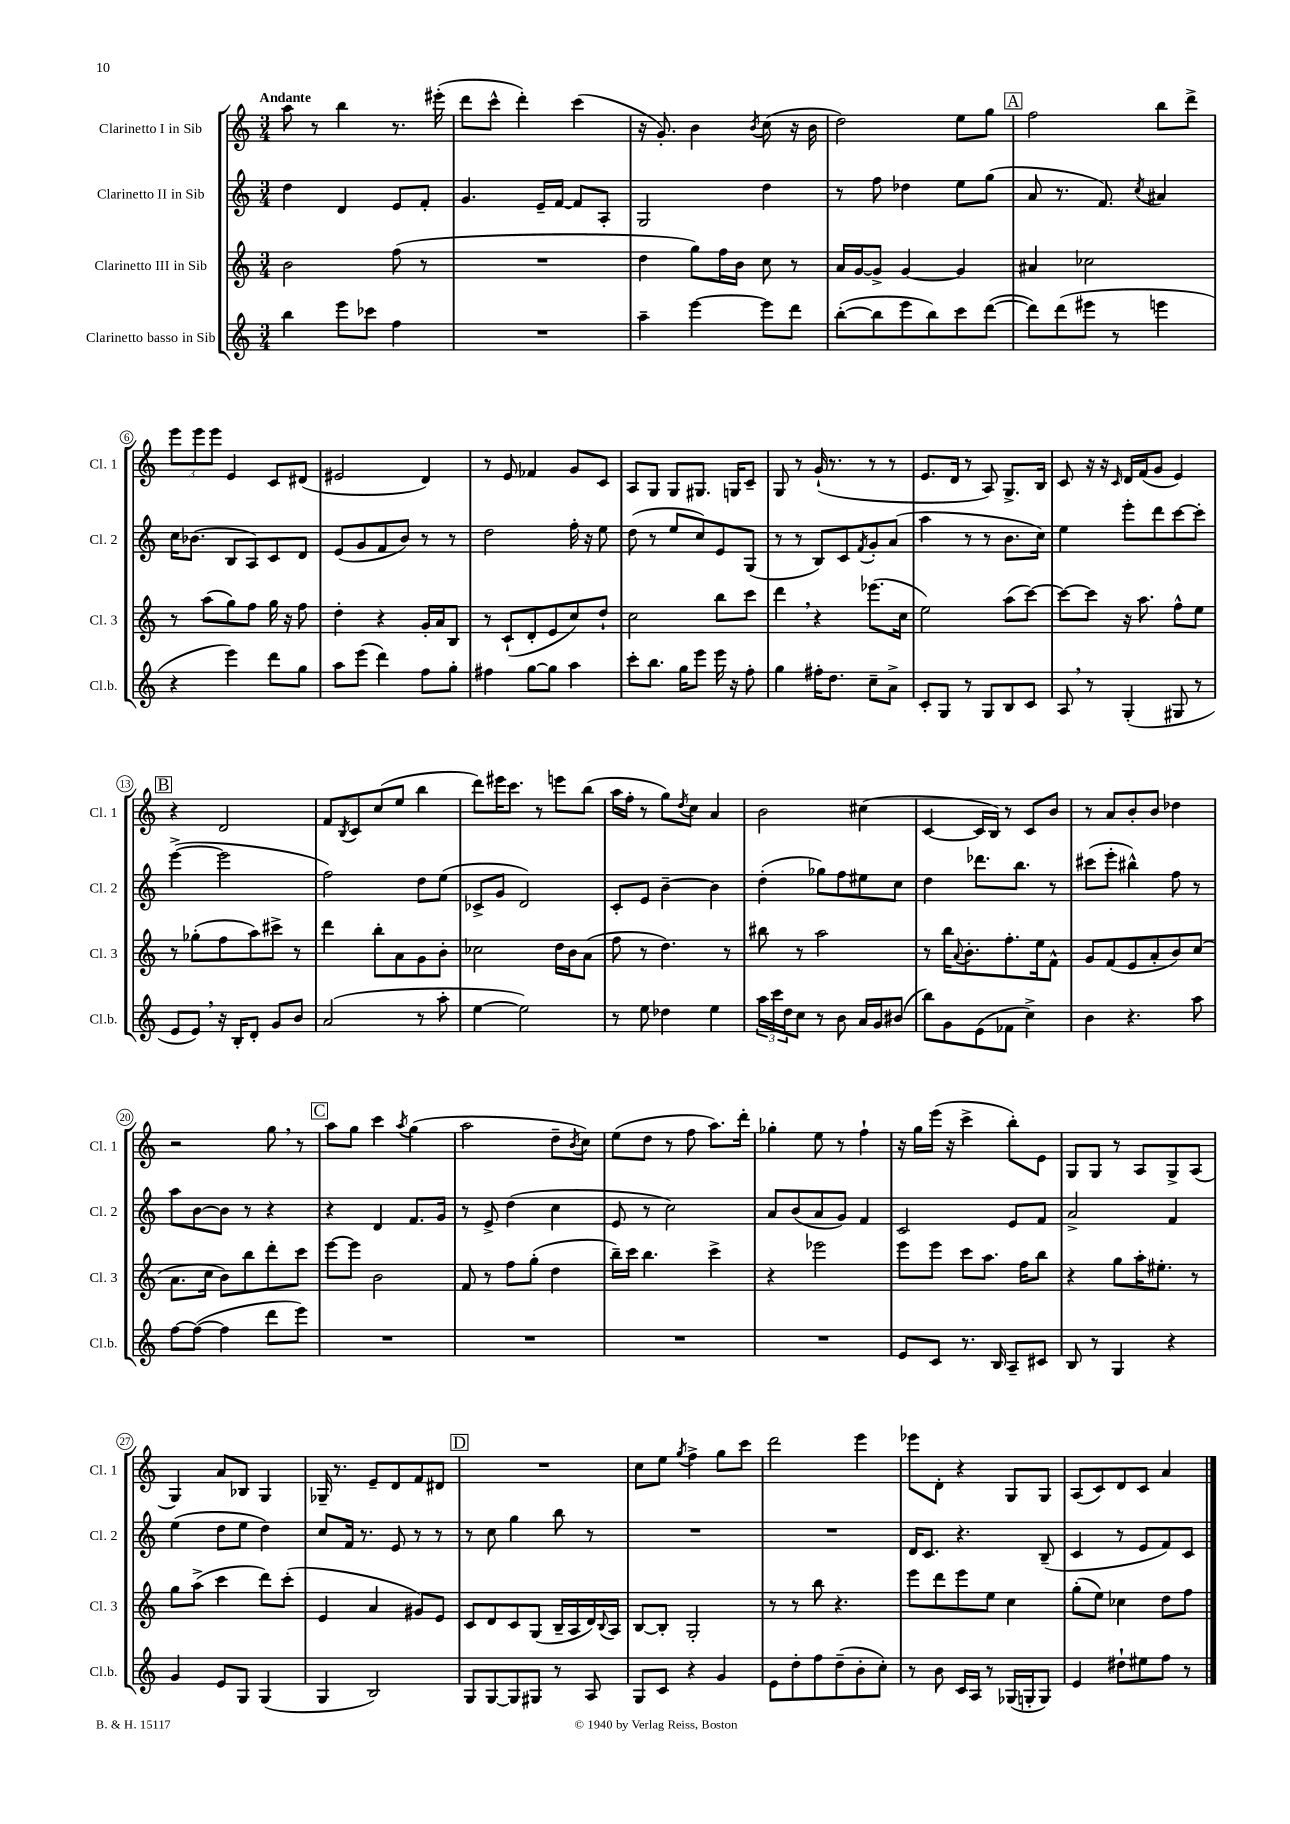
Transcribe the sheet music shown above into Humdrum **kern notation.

**kern	**kern	**kern	**kern
*part4	*part3	*part2	*part1
*staff4	*staff3	*staff2	*staff1
*I"Clarinetto basso in Sib	*I"Clarinetto III in Sib	*I"Clarinetto II in Sib	*I"Clarinetto I in Sib
*I'Cl.b.	*I'Cl. 3	*I'Cl. 2	*I'Cl. 1
*clefG2	*clefG2	*clefG2	*clefG2
*k[]	*k[]	*k[]	*k[]
*M3/4	*M3/4	*M3/4	*M3/4
=1	=1	=1	=1
!	!	!	!LO:TX:a:B:t=Andante
4bb\	2b\	4dd\	8aa\
.	.	.	8r
8eee\L	.	4d/	4bb\
8ccc-X\J	.	.	.
4ff\	(8ff\	8e/L	8.r
.	8r	8f'/J	.
.	.	.	(16eee#X'\
=2	=2	=2	=2
2.r	2.r	4.g/	8ddd\L
.	.	.	8ccc^^\J
.	.	.	4ddd'\)
.	.	16e~/LL	.
.	.	[16f/JJ	.
.	.	8f/L]	(4ccc\
.	.	8A'/J	.
=3	=3	=3	=3
4aa~\	4dd\	2G/	16r
.	.	.	8.g'/)
[4eee\	8gg\L)	.	4b\
.	16ff\L	.	.
.	16b\JJ	.	.
.	.	.	8qb/
8eee\L]	8cc\	4dd\	(8cc\
8ddd\J	8r	.	16r
.	.	.	16b\
=4	=4	=4	=4
([8bb'\L	16a/LL	8r	2dd\)
.	[16g/J	.	.
8bb\]	8g^/J]	8ff\	.
8eee\	[4g/	4dd-X\	.
8bb\)	.	.	.
8ccc\	4g/]	8ee\L	8ee\L
([8ddd\J	.	(8gg\J	8gg\J
!!LO:REH:place=s1:t=A
=5	=5	=5	=5
8ddd\L])	4a#X/	8a/	2ff\
(8ddd\	.	8.r	.
8eee#X\J	2cc-X\	.	.
.	.	8.f/)	.
8r	.	.	.
.	.	8qcc/	.
4eeen\	.	4a#X/	8bb\L
.	.	.	8ddd^\J
!!LO:LB:g=z
=6	=6	=6	=6
4r	8r	16cc\KL	12eee\L
.	.	(8.b-X\J	.
.	.	.	12eee\
.	(8aa\L	.	.
.	.	.	12eee\J
4eee\)	8gg\)	8B/L	4e/
.	8ff\J	8A/)	.
8ddd\L	16gg\	8c/	8c/L
.	16r	.	.
8gg\J	8ff\	8d/J	(8d#X/J
=7	=7	=7	=7
8aa\L	4dd'\	(8e/L	2e#X/
(8eee\J	.	8g/	.
4ddd\)	4r	8f/	.
.	.	8b/J)	.
8ff\L	16g'/LL	8r	4d/)
.	16a/J	.	.
8gg'\J	8B/J	8r	.
=8	=8	=8	=8
4ff#X\	8r	2dd\	8r
.	(8c`/L	.	8e/
[8gg\L	8d'/	.	4f-X/
8gg\J]	8e/	.	.
4aa\	8cc/)	16ff'\	8g/L
.	.	16r	.
.	8dd`/J	8ee\	8c/J
=9	=9	=9	=9
8ccc'\L	2cc\	(8dd\	8A/L
8.bb\J	.	8r	8G/J
.	.	8ee/L	8G/L
16gg\KL	.	.	.
8eee\J	.	8cc/)	8.G#X/J
16eee\	8bb\L	8e/	.
16r	.	.	16Gn/KL
8ff'\	8ccc\J	(8G/J	8c~/J
=10	=10	=10	=10
4gg\	4ddd,\	8r	8G/
.	.	8r	8r
16ff#X'\KL	4r	8B/L)	(16g`/
8.dd\J	.	.	8.r
.	.	8c/	.
.	.	8qf/	.
8cc~\L	(8.eee-X\L	8g'/	8r
8a^\J	.	(8a/J	8r
.	16cc\Jk	.	.
=11	=11	=11	=11
8c'/L	2ee\)	4aa\	8.e/L
8G/J	.	.	.
.	.	.	16d/Jk
8r	.	8r	8r
8G/L	.	8r	8A/)
8B/	(8aa\L	8.b\L	8.G^/L
8c/J	[8ccc\J)	.	.
.	.	16cc\Jk)	16B/Jk
=12	=12	=12	=12
8A,/	8ccc\L_	4ee\	8c/
8r	8ccc\J]	.	16r
.	.	.	16r
.	.	.	16qqc/
(4G'/	16r	8eee'\L	16d/LL
.	8.aa\	.	(16f/J
.	.	8ddd\	8g/J
8G#X/	8ff^^\L	[8ccc\	4e/)
8r	8ee\J	8ccc'\J]	.
!!LO:LB:g=z
!!LO:REH:place=s1:t=B
=13	=13	=13	=13
8e/L	8r	([4eee^\	4r
8e,/J)	(8gg-X'\L	.	.
16r	8ff\	2eee\]	2d/
16B'/KL	.	.	.
8d'/J	8aa\)	.	.
8g/L	8ccc#X^\J	.	.
8b/J	8r	.	.
=14	=14	=14	=14
(2a/	4ddd\	2ff\)	8f/L
.	.	.	8qB/
.	.	.	8c/
.	8bb'\L	.	(8cc/
.	8a\	.	8ee/J
8r	8g\	8dd\L	4bb\
8aa'\	8b'\J	(8ee\J	.
=15	=15	=15	=15
[4ee\	2cc-X\	8c-X^/L	8ddd\L)
.	.	8g/J	16eee#X\K
.	.	.	8.ccc\J
2ee\])	.	2d/)	.
.	.	.	8r
.	16dd\LL	.	8eeen\L
.	16b\J	.	.
.	(8a\J	.	(8bb\J
=16	=16	=16	=16
8r	8ff\	8c'/L	16aa\LL
.	.	.	16ff'\JJ
8ee\	8r	8e/J	8r
4dd-X\	4.dd\)	[4b~\	8gg\L)
.	.	.	8qdd/
.	.	.	8cc\J
4ee\	.	4b\]	4a/
.	8r	.	.
=17	=17	=17	=17
24aa\LL	8bb#X\	(4dd'\	2b\
24ccc\	.	.	.
24dd\J	.	.	.
8cc\J	8r	.	.
8r	2aa\	8gg-X\L)	.
8b\	.	8ff\	.
16a/LL	.	8ee#X\	(4cc#X\
16g/J	.	.	.
(8b#X/J	.	8cc\J	.
=18	=18	=18	=18
8bb\L)	8r	4dd\	[4c/
8g\	16bb\KL	.	.
.	8qqa/	.	.
.	8.b'\	.	.
(8e\	.	8.ddd-X\L	16c/LL]
.	.	.	16B/JJ)
8f-X\J	8.ff'\	.	8r
.	.	8.bb\J	.
4cc^\)	.	.	8c/L
.	16ee\k	.	.
.	8f^^\J	8r	8b/J
=19	=19	=19	=19
4b\	8g/L	(8ccc#X\L	8r
.	(8f/	8eee'\J	8a/L
4.r	8e/	4bb#X^^\)	8b'/
.	8a'/	.	8b/J
.	8b/)	8ff\	4dd-X\
8aa\	(8cc/J	8r	.
!!LO:LB:g=z
=20	=20	=20	=20
[8ff\L	8.a\L	8aa\L	2r
(8ff\J_	.	[8b\	.
.	16cc\Jk	.	.
4ff\]	8b\L)	8b\J]	.
.	8bb\	8r	.
8ddd\L	8ddd'\	4r	8gg,\
8eee\J)	8ccc\J	.	8r
!!LO:REH:place=s1:t=C
=21	=21	=21	=21
2.r	[8eee\L	4r	8aa\L
.	8eee\J]	.	8gg\J
.	2b\	4d/	4ccc\
.	.	.	8qaa/
.	.	8.f/L	(4gg\
.	.	16g/Jk	.
=22	=22	=22	=22
2.r	8f/	8r	2aa\
.	8r	8e^/	.
.	8ff\L	(4dd\	.
.	(8gg'\J	.	.
.	4dd\	4cc\	8dd~\L
.	.	.	8qb/
.	.	.	8cc\J)
=23	=23	=23	=23
2.r	16bb~\LL)	8e/	(8ee\L
.	16ccc\JJ	.	.
.	4.bb\	8r	8dd\J
.	.	2cc\)	8r
.	.	.	8ff\
.	4ccc^\	.	8.aa\L)
.	.	.	16ddd'\Jk
=24	=24	=24	=24
2.r	4r	8a/L	4gg-X'\
.	.	(8b/	.
.	2eee-X\	8a/	8ee\
.	.	8g/J)	8r
.	.	4f/	4ff`\
=25	=25	=25	=25
8e/L	8eee\L	2c/	16r
.	.	.	16gg\LL
8c/J	8eee\J	.	(16eee\JJ
.	.	.	16r
8.r	8ccc\L	.	4ccc^\
.	8.aa\J	.	.
16B/	.	.	.
8A~/L	.	8e/L	8bb'\L)
.	16ff\KL	.	.
8c#X/J	8bb\J	8f/J	8e\J
=26	=26	=26	=26
8B/	4r	2a^/	8G/L
8r	.	.	8G/J
4G/	8gg\L	.	8r
.	16aa'\K	.	8A/L
.	8.ee#X'\J	.	.
4r	.	4f/	8G^/
.	8r	.	(8A/J
!!LO:LB:g=z
=27	=27	=27	=27
4g/	8gg\L	(4ee\	4G/)
.	(8aa^\J	.	.
8e/L	4ccc\	8dd\L	8a/L
8G/J	.	8ee\J	8B-X/J
(4G/	8ddd\L)	4dd\)	4G/
.	(8ccc'\J	.	.
=28	=28	=28	=28
4G/	4e/	8cc/L	16G-X~/
.	.	.	8.r
.	.	16f/Jk	.
.	.	8.r	.
2B/)	4a/	.	8e~/L
.	.	8e/	8d/
.	8g#X/L)	8r	8f/
.	8e/J	8r	8d#X/J
!!LO:REH:place=s1:t=D
=29	=29	=29	=29
8G/L	8c/L	8r	2.r
[8G/	8d/	8cc\	.
8G/]	8c/	4gg\	.
8G#X/J	(8G/J	.	.
8r	16B~/LL	8bb\	.
.	16A/	.	.
8A/	16d/)	8r	.
.	8qqB/	.	.
.	16A/JJ	.	.
=30	=30	=30	=30
8G/L	[8B/L	2.r	8cc\L
8c/J	8B'/J]	.	8ee\J
.	.	.	8qgg/
4r	2G'/	.	4ff^\
4g/	.	.	8gg\L
.	.	.	8ccc\J
=31	=31	=31	=31
8e\L	8r	2.r	2ddd\
8dd'\	8r	.	.
8ff\	8bb\	.	.
(8dd~\	4.r	.	.
8b'\	.	.	4eee\
8cc'\J)	.	.	.
=32	=32	=32	=32
8r	8eee\L	16d/KL	8eee-X\L
.	.	8.c/J	.
8b\	8ddd\	.	8d'\J
16c/LL	8eee\	4.r	4r
16A/JJ	.	.	.
8r	8ee\J	.	.
(16G-X/LL	4cc\	.	8G/L
16Gn'/J	.	.	.
8G/J)	.	(8B~/	8G/J
=33	=33	=33	=33
4e/	(8gg'\L	4c/	(8A/L
.	8ee\J)	.	8c/)
8dd#X`\L	4cc-X\	8r	8d/
8ee#X\	.	8e/L	8c/J
8ff\J	8dd\L	8f/)	4a/
8r	8ff\J	8c/J	.
==	==	==	==
*-	*-	*-	*-
